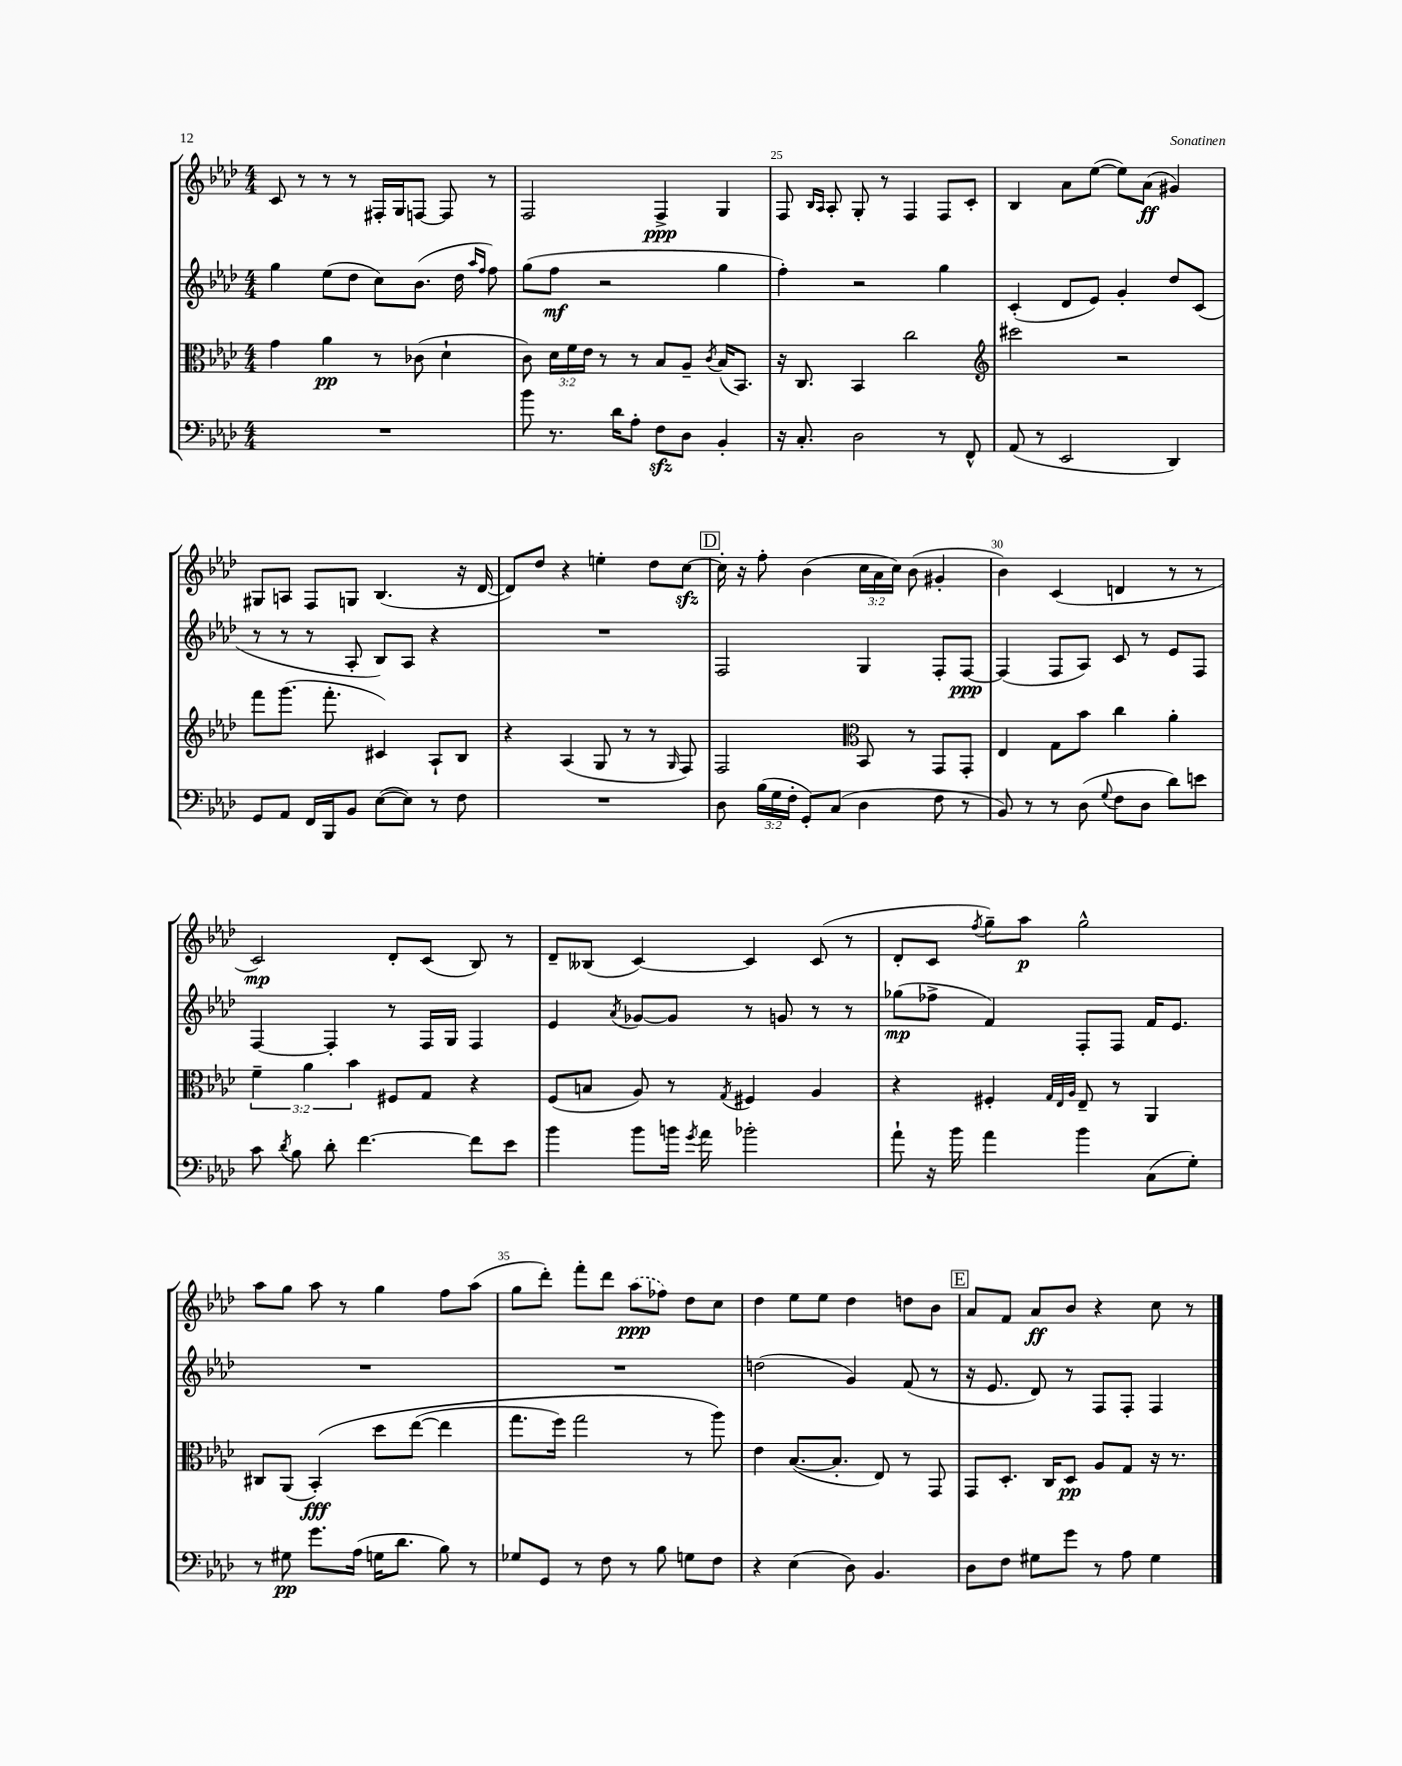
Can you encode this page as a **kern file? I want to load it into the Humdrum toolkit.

**kern	**dynam	**kern	**dynam	**kern	**dynam	**kern	**dynam
*part4	*part4	*part3	*part3	*part2	*part2	*part1	*part1
*staff4	*staff4	*staff3	*staff3	*staff2	*staff2	*staff1	*staff1
*clefF4	*	*clefC3	*	*clefG2	*	*clefG2	*
*k[b-e-a-d-]	*	*k[b-e-a-d-]	*	*k[b-e-a-d-]	*	*k[b-e-a-d-]	*
*M4/4	*	*M4/4	*	*M4/4	*	*M4/4	*
=23	=23	=23	=23	=23	=23	=23	=23
1r	.	4g\	.	4gg\	.	8c/	.
.	.	.	.	.	.	8r	.
.	.	4a-\	pp	(8ee-\L	.	8r	.
.	.	.	.	8dd-\J	.	8r	.
.	.	8r	.	8cc\L)	.	16F#X'/LL	.
.	.	.	.	.	.	16G/J	.
.	.	(8c-X\	.	(8.b-\J	.	[8Fn/J	.
.	.	4d-`\	.	.	.	8F/]	.
.	.	.	.	16dd-\	.	.	.
.	.	.	.	16qqaa-/LL	.	.	.
.	.	.	.	16qqff/JJ	.	.	.
.	.	.	.	8ff\)	.	8r	.
=24	=24	=24	=24	=24	=24	=24	=24
8b-\	.	8c\)	.	(8gg\L	.	2F/	.
8.r	.	24d-\LL	.	8ff\J	mf	.	.
.	.	24f\	.	.	.	.	.
.	.	24e-\JJ	.	.	.	.	.
.	.	8r	.	2r	.	.	.
16d-\KL	.	.	.	.	.	.	.
8A-'\J	.	8r	.	.	.	.	.
8Fzz\L	.	8B-/L	.	.	.	4F^/	ppp
8D-\J	.	8A-~/J	.	.	.	.	.
.	.	8qc/	.	.	.	.	.
4BB-'/	.	(16B-/KL	.	4gg\	.	4G/	.
.	.	8.BB-/J)	.	.	.	.	.
=25	=25	=25	=25	=25	=25	=25	=25
16r	.	16r	.	4ff'\)	.	8F/	.
8.C'/	.	8.C/	.	.	.	.	.
.	.	.	.	.	.	16qqB-/LL	.
.	.	.	.	.	.	16qqA-/JJ	.
.	.	.	.	.	.	8A-'/	.
2D-\	.	4BB-/	.	2r	.	8G'/	.
.	.	.	.	.	.	8r	.
.	.	2cc\	.	.	.	4F/	.
8r	.	.	.	4gg\	.	8F/L	.
8FF^^/	.	.	.	.	.	8c'/J	.
=26	=26	=26	=26	=26	=26	=26	=26
*	*	*clefG2	*	*	*	*	*
(8AA-/	.	2ccc#X\	.	(4c'/	.	4B-/	.
8r	.	.	.	.	.	.	.
2EE-/	.	.	.	8d-/L	.	8a-\L	.
.	.	.	.	8e-/J)	.	([8ee-\J	.
.	.	2r	.	4g'/	.	8ee-\L])	.
.	.	.	.	.	.	(8a-\J	ff
4DD-/)	.	.	.	8dd-/L	.	4g#X/)	.
.	.	.	.	(8c/J	.	.	.
!!LO:LB:g=z
=27	=27	=27	=27	=27	=27	=27	=27
8GG/L	.	8fff\L	.	8r	.	8G#X/L	.
8AA-/J	.	(8.ggg\J	.	8r	.	8An/J	.
16FF/LL	.	.	.	8r	.	8F/L	.
16BBB-/J	.	8.fff'\	.	.	.	.	.
8BB-/J	.	.	.	8A-'/	.	8Gn/J	.
([8E-\L	.	4c#X/)	.	8B-/L)	.	(4.B-/	.
8E-\J])	.	.	.	8A-/J	.	.	.
8r	.	8A-`/L	.	4r	.	.	.
8F\	.	8B-/J	.	.	.	16r	.
.	.	.	.	.	.	[16d-/	.
=28	=28	=28	=28	=28	=28	=28	=28
1r	.	4r	.	1r	.	8d-/L])	.
.	.	.	.	.	.	8dd-/J	.
.	.	(4A-/	.	.	.	4r	.
.	.	8G/	.	.	.	4een'\	.
.	.	8r	.	.	.	.	.
.	.	8r	.	.	.	8dd-\L	.
.	.	16qqG/	.	.	.	.	.
.	.	8F/)	.	.	.	[8cczz\J	.
!!LO:REH:place=s1:t=D
=29	=29	=29	=29	=29	=29	=29	=29
8D-\	.	2F/	.	2F/	.	16cc'\]	.
.	.	.	.	.	.	16r	.
(24B-\LL	.	.	.	.	.	8ff'\	.
24G\	.	.	.	.	.	.	.
24F'\JJ	.	.	.	.	.	.	.
8GG'/L)	.	.	.	.	.	(4b-\	.
(8C/J	.	.	.	.	.	.	.
*	*	*clefC3	*	*	*	*	*
4D-\	.	8BB-/	.	4G/	.	24cc\LL	.
.	.	.	.	.	.	24a-\	.
.	.	.	.	.	.	24cc\JJ)	.
.	.	8r	.	.	.	(8b-\	.
8F\	.	8GG/L	.	8F'/L	.	4g#X'/	.
8r	.	8GG'/J	.	[8F/J	ppp	.	.
=30	=30	=30	=30	=30	=30	=30	=30
8BB-/)	.	4E-/	.	(4F/]	.	4b-\)	.
8r	.	.	.	.	.	.	.
8r	.	8G\L	.	8F/L	.	(4c/	.
(8D-\	.	8b-\J	.	8A-/J)	.	.	.
8qqG/	.	.	.	.	.	.	.
8F\L	.	4cc\	.	8c/	.	4dn/	.
8D-\J	.	.	.	8r	.	.	.
8d-\L)	.	4a-'\	.	8e-/L	.	8r	.
8en\J	.	.	.	8F/J	.	8r	.
!!LO:LB:g=z
=31	=31	=31	=31	=31	=31	=31	=31
8c\	.	6f~\	.	[4F/	.	2c/)	mp
8qd-/	.	.	.	.	.	.	.
8B-\	.	.	.	.	.	.	.
.	.	6a-\	.	.	.	.	.
8d-'\	.	.	.	4F'/]	.	.	.
.	.	6b-\	.	.	.	.	.
[4.f\	.	.	.	.	.	.	.
.	.	8F#X/L	.	8r	.	8d-'/L	.
.	.	8G/J	.	16F/LL	.	(8c/J	.
.	.	.	.	16G/JJ	.	.	.
8f\L]	.	4r	.	4F/	.	8B-/)	.
8e-\J	.	.	.	.	.	8r	.
=32	=32	=32	=32	=32	=32	=32	=32
4b-\	.	(8F/L	.	4e-/	.	8d-~/L	.
.	.	8Bn/J	.	.	.	(8B--X/J	.
.	.	.	.	8qa-/	.	.	.
8b-\L	.	8A-/)	.	[8g-X/L	.	[4c/)	.
16bn\Jk	.	8r	.	8g-/J]	.	.	.
8qg/	.	.	.	.	.	.	.
16a-\	.	.	.	.	.	.	.
.	.	8qG/	.	.	.	.	.
2b-X'\	.	4F#X/	.	8r	.	4c/]	.
.	.	.	.	8gn/	.	.	.
.	.	4A-/	.	8r	.	(8c/	.
.	.	.	.	8r	.	8r	.
=33	=33	=33	=33	=33	=33	=33	=33
8a-`\	.	4r	.	(8gg-X\L	mp	8d-'/L	.
16r	.	.	.	8ff-X^\J	.	8c/J	.
16b-\	.	.	.	.	.	.	.
.	.	.	.	.	.	8qff/	.
4a-\	.	4F#X'/	.	4f/)	.	8gg~\L)	.
.	.	.	.	.	.	8aa-\J	p
.	.	32qqG/LLL	.	.	.	.	.
.	.	32qqE-/	.	.	.	.	.
.	.	32qqA-/JJJ	.	.	.	.	.
4b-\	.	8E-~/	.	8F'/L	.	2gg^^\	.
.	.	8r	.	8F/J	.	.	.
(8C\L	.	4AA-/	.	16f/KL	.	.	.
.	.	.	.	8.e-/J	.	.	.
8G'\J)	.	.	.	.	.	.	.
!!LO:LB:g=z
=34	=34	=34	=34	=34	=34	=34	=34
8r	.	8C#X/L	.	1r	.	8aa-\L	.
8G#X\	pp	(8AA-/J	.	.	.	8gg\J	.
8.g\L	.	(4BB-'/)	fff	.	.	8aa-\	.
.	.	.	.	.	.	8r	.
(16A-\Jk	.	.	.	.	.	.	.
16Gn\KL	.	8dd-\L	.	.	.	4gg\	.
8.d-\J	.	.	.	.	.	.	.
.	.	([8ee-\J	.	.	.	.	.
8B-\)	.	4ee-\]	.	.	.	8ff\L	.
8r	.	.	.	.	.	(8aa-\J	.
=35	=35	=35	=35	=35	=35	=35	=35
8G-X/L	.	8.gg\L	.	1r	.	8gg\L	.
8GG/J	.	.	.	.	.	8ddd-'\J)	.
.	.	16ff\Jk)	.	.	.	.	.
8r	.	2gg\	.	.	.	8fff'\L	.
8F\	.	.	.	.	.	8ddd-\J	.
8r	.	.	.	.	.	(8aa-\L	ppp
8B-\	.	.	.	.	.	8ff-X\J)	.
8Gn\L	.	8r	.	.	.	8dd-\L	.
8F\J	.	8aa-\)	.	.	.	8cc\J	.
=36	=36	=36	=36	=36	=36	=36	=36
4r	.	4e-\	.	(2ddn\	.	4dd-\	.
(4E-\	.	([8.B-/L	.	.	.	8ee-\L	.
.	.	.	.	.	.	8ee-\J	.
.	.	8.B-'/J]	.	.	.	.	.
8D-\)	.	.	.	4g/)	.	4dd-\	.
4.BB-/	.	8E-/)	.	.	.	.	.
.	.	8r	.	(8f/	.	8ddn\L	.
.	.	8GG/	.	8r	.	8b-\J	.
!!LO:REH:place=s1:t=E
=37	=37	=37	=37	=37	=37	=37	=37
8D-\L	.	8GG/L	.	16r	.	8a-/L	.
.	.	.	.	8.e-/	.	.	.
8F\J	.	8.D-'/J	.	.	.	8f/J	.
8G#X\L	.	.	.	8d-/)	.	8a-/L	ff
.	.	16C/KL	.	.	.	.	.
8g\J	.	8D-/J	pp	8r	.	8b-/J	.
8r	.	8A-/L	.	8F/L	.	4r	.
8A-\	.	8G/J	.	8F'/J	.	.	.
4G#\	.	16r	.	4F/	.	8cc\	.
.	.	8.r	.	.	.	.	.
.	.	.	.	.	.	8r	.
==	==	==	==	==	==	==	==
*-	*-	*-	*-	*-	*-	*-	*-
